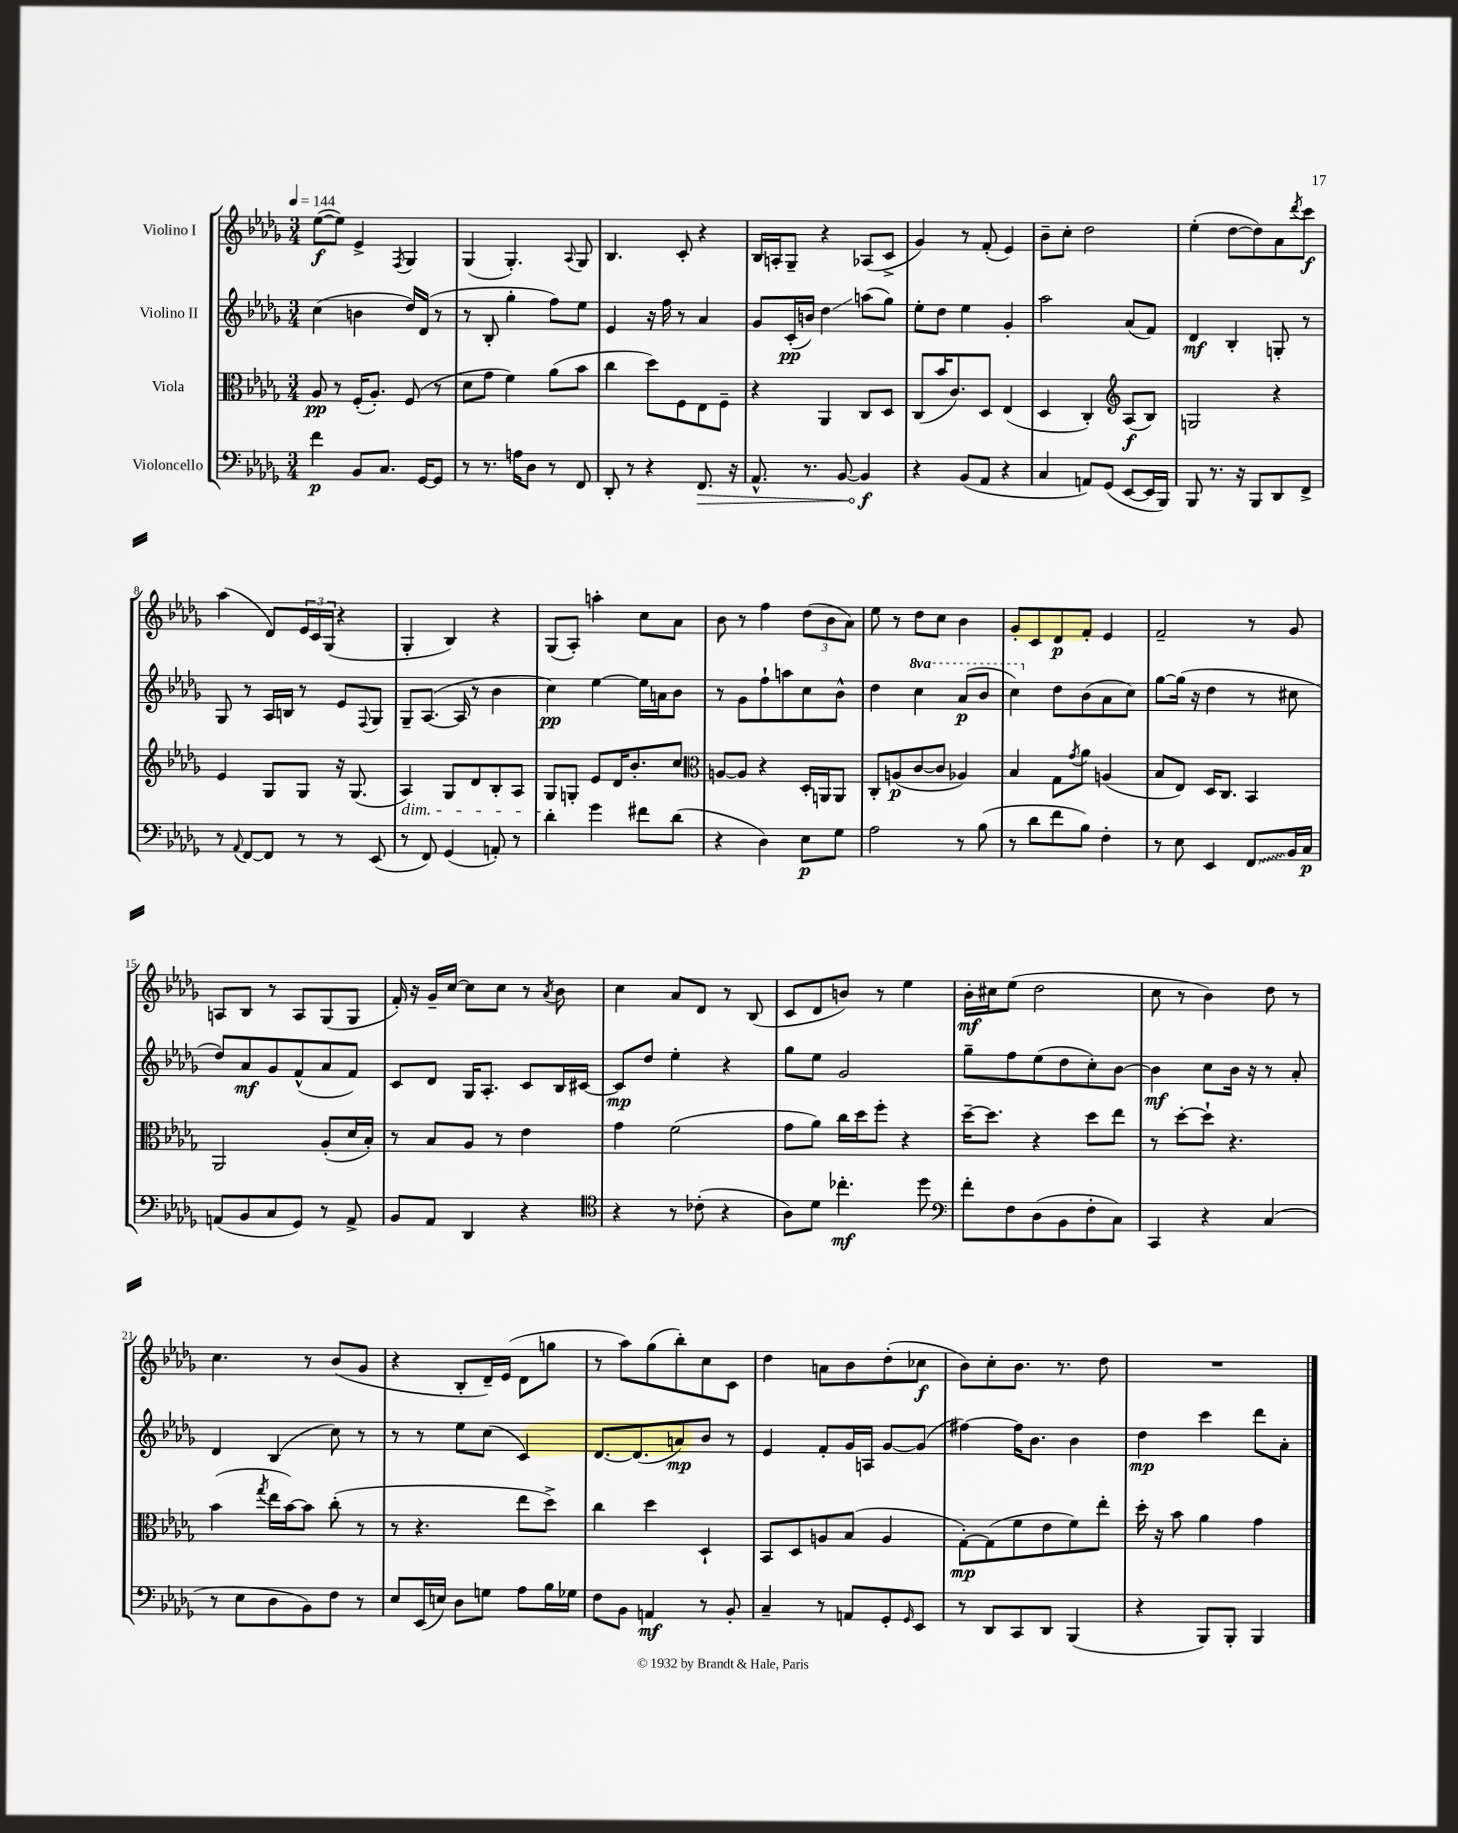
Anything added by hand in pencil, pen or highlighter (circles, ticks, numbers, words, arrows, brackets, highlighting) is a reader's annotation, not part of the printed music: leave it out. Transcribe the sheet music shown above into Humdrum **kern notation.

**kern	**kern	**kern	**kern
*staff4	*staff3	*staff2	*staff1
*clefF4	*clefC3	*clefG2	*clefG2
*k[b-e-a-d-g-]	*k[b-e-a-d-g-]	*k[b-e-a-d-g-]	*k[b-e-a-d-g-]
*M3/4	*M3/4	*M3/4	*M3/4
*MM144	*MM144	*MM144	*MM144
4f\	8A-/	(4cc\	([8ee-\L
.	8r	.	8ee-\]J)
8BB-/L	(16F'/LK	4b\	4e-^/
.	8.A-'/J)	.	.
8.C/J	.	.	.
.	.	.	8qF/
.	(8F/	16dd-/LL)	4G-/
[16GG-/LK	.	(16d-/JJ	.
8GG-/]J	8r	8r	.
=	=	=	=
8r	8d-\L	8r	(4G-/
8.r	8g-\J	8B-'/	.
.	4f\)	4gg-'\	4.G-'/)
16A\LK	.	.	.
8D-\J	.	.	.
8r	(8a-\L	8ff\L)	.
.	.	.	8qqA-/
8FF/	8b-\J	8ee-\J	8G-/
=	=	=	=
8DD-'/	4cc\	4e-/	4.B-/
8r	.	.	.
4r	8dd-\L)	16r	.
.	.	16ff\	.
.	8F\	8r	8c'/
8.FF/	8E-\	4a-/	4r
.	8F~\J	.	.
16r	.	.	.
=	=	=	=
8.AA-^^/	4r	8g-/L	16B-/LL
.	.	.	16A'/J
.	.	(16c'/L	8G-~/J
8.r	.	16b/JJ)	.
.	4AA-/	4dd-\	4r
[8BB-/	.	.	.
4BB-/]	8C/L	(8aa\L	(8A-/L
.	8D-/J	8gg-\J)	8c^/J
=	=	=	=
4r	(8C/L	8ee-'\L	4g-/)
.	16b-/K	8dd-\J	.
.	8.c/)	.	.
(8BB-/L	.	4ee-\	8r
8AA-/J	8D-/J	.	(8f'/
4r	(4E-/	4g-'/	4e-/)
=	=	=	=
4C/	4D-/	2aa-\	8b-~\L
.	.	.	8cc'\J
8AA/L)	4C'/)	.	2dd-\
(8GG-/J	.	.	.
*	*clefG2	*	*
[8EE-/L	(8A-/L	(8a-/L	.
16EE-/]L	8B-/J)	8f/J)	.
16BBB-/JJ)	.	.	.
=	=	=	=
8BBB-/	2G/	4d-/	(4ee-'\
8.r	.	.	.
.	.	4B-'/	[8dd-\L
16r	.	.	.
8BBB-/L	.	.	8dd-\])
8DD-/	4r	8G'/	8a-\
.	.	.	8qddd-/
8FF^/J	.	8r	8ccc\J
=	=	=	=
8r	4e-/	8G-/	(4aa-\
8qqAA-/	.	.	.
[8FF/L	.	8r	.
8FF/]J	8G-/L	16A-/LL	8d-/L)
.	.	16B/JJ	.
8r	8G-/J	8r	24e-/L
.	.	.	24c/
.	.	.	(24G-/JJ
8r	16r	8e-/L	4r
.	(8.G-/	.	.
.	.	8qqF/	.
(8EE-/	.	8G-/J	.
=	=	=	=
8r	4A-/)	8G-~/L	4G-'/
8FF/)	.	([8.A-/J	.
(4GG-/	8G-/L	.	4B-/)
.	.	16A-/]	.
.	8d-/	8r	.
8AA'/)	8B-'/	4b-\	4r
8r	8A-/J	.	.
=	=	=	=
4d-'\	8G-/L	4cc\)	(8G-/L
.	8G'/J	.	8A-'/J)
4g-\	8e-/L	[4ee-\	4aa'\
.	16d-/K	.	.
.	8.b-'/	.	.
8f#\L	.	16ee-\]LL	8cc\L
.	.	16a\J	.
(8d-\J	8cc/J	8b-\J	8a-\J
=	=	=	=
*	*clefC3	*	*
4r	[8A/L	8r	8b-\
.	8A/]J	8g-\L	8r
4D-\)	4r	8ff`\	4ff\
.	.	8aa\	.
8E-\L	16D-'/LL	8cc\	(12dd-\L
.	16AA/J	.	.
.	.	.	12b-\
8G-\J	8AA/J	8b-^^\J	.
.	.	.	12a-\J)
=	=	=	=
2A-\	8C'/L	4dd-\	8ee-\
.	(8A/	.	8r
.	[8c/	4ccc\	8dd-\L
.	8c/]J	.	8cc\J
8r	4A-/)	(8aa-/L	4b-\
(8B-\	.	8bb-/J	.
=	=	=	=
8r	4B-/	4ccc\)	8g-'/L
8d-\L	.	.	8c/
8f\	8G-\L	8dd-\L	8d-/
.	8qg-/	.	.
8B-\J)	8a-\J	(8b-\	8f'/J
4F'\	(4A/	8a-\	4e-/
.	.	8cc\J)	.
=	=	=	=
8r	8B-/L	[8gg-\L	2f~/
8E-\	8E-/J)	(16gg-\]Jk	.
.	.	16r	.
4EE-/	16D-/LK	4dd-\	.
.	8.C/J	.	.
8FF/L	4BB-/	8r	8r
16BB-/L	.	8cc#\	8g-/
16C/JJ	.	.	.
=	=	=	=
(8AA/L	2AA-/	8dd-/L)	8A/L
8BB-/	.	8a-/	8B-/J
8C/	.	8g-/	8r
8GG-/J)	.	(8f^^/	8A/L
8r	(8A-'/L	8a-/	(8G-/
8AA^/	16d-/L	8f/J)	8G-/J
.	16B-'/JJ)	.	.
=	=	=	=
8BB-/L	8r	8c/L	16f'/)
.	.	.	16r
8AA-/J	8B-/L	8d-/J	16g-~/LL
.	.	.	[16cc/JJ
4DD-/	8A-/J	16G-/LK	8cc\]L
.	.	8.A-'/J	.
.	8r	.	8cc\J
4r	4e-\	8c/L	8r
.	.	.	8qa-/
.	.	16B-/L	8b-\
.	.	[16c#/JJ	.
=	=	=	=
*clefC4	*	*	*
4r	4g-\	8c#/]L	4cc\
.	.	8dd-/J	.
8r	(2f\	4ee-'\	8a-/L
(8c-'\	.	.	8d-/J
4r	.	4r	8r
.	.	.	(8B-/
=	=	=	=
8A-\L)	8g-\L	8gg-\L	8c/L
8d-\J	8a-\J)	8ee-\J	8d-/
4.cc-'\	16cc\LL	2g-/	8b/J)
.	16dd-\J	.	.
.	8ff'\J	.	8r
.	4r	.	4ee-\
8dd-\	.	.	.
=	=	=	=
*clefF4	*	*	*
8f'\L	[16dd-~\LK	8gg-~\L	16b-'\LL
.	8.dd-\]J	.	16cc#\J
8F\	.	8ff\	(8ee-\J
(8D-\	4r	(8ee-\	2dd-\
8BB-\	.	8dd-\	.
8F'\	8dd-\L	8cc'\)	.
8C\J)	8ee-\J	[8b-\J	.
=	=	=	=
4CC/	8r	4b-\]	8cc\
.	[8dd-'\L	.	8r
4r	8dd-`\]J	8cc\L	4b-\)
.	4.r	16b-\Jk	.
.	.	16r	.
(4C/	.	8r	8dd-\
.	.	8a-'/	8r
=	=	=	=
8r	(4b-\	4d-/	4.cc\
8E-\L	.	.	.
.	8qgg-/	.	.
8D-\	16ee-\LL	(4B-/	.
.	[16b-\J)	.	.
8BB-\)	8b-\]J	.	8r
8F\J	(8cc'\	8cc\)	(8b-/L
8r	8r	8r	8g-/J
=	=	=	=
8E-/L	8r	8r	4r
(16EE-/L	4.r	8r	.
16E/JJ)	.	.	.
8D-\L	.	8ee-\L	8B-'/L
8G\J	.	(8cc\J	16d-~/L)
.	.	.	(16e-/JJ
8A-\L	8ee-\L	4c/)	8d-\L
16B-\L	8dd-^\J)	.	8gg\J
16G-\JJ	.	.	.
=	=	=	=
8F\L	4cc\	[8.d-/L	8r
8BB-\J	.	.	8aa-\L)
.	.	(8.d-/]	.
4AA/	4dd-\	.	(8gg-\
.	.	8a/)	8bb-'\)
8r	4D-`/	8b-/J	8cc\
8BB-'/	.	8r	8c\J
=	=	=	=
4C~/	8BB-/L	4e-/	4dd-\
.	8D-/	.	.
8r	8A/	8f'/L	8a\L
8AA/L	(8B-/J	16g-/L	8b-\
.	.	16A/JJ	.
8GG-'/	4A/	[8g-/L	(8dd-'\
16qqGG-/	.	.	.
8EE-/J	.	(8g-/]J	8cc-\J
=	=	=	=
8r	[8G-'\L)	[4ff#\)	8b-\L)
8DD-/L	(8G-\]	.	8cc'\
8CC/	8f\	16ff#\]LK	8.b-\J
.	.	8.b-\J	.
8DD-/J	8e-\	.	.
.	.	.	8.r
(4BBB-/	8f\)	4b-\	.
.	8ee-'\J	.	8dd-\
=	=	=	=
4r	16dd-'\	4dd-\	2.r
.	16r	.	.
.	8b-\	.	.
8BBB-/L)	4a-\	4ccc\	.
8BBB-'/J	.	.	.
4BBB-/	4g-\	8ddd-\L	.
.	.	8a-'\J	.
==	==	==	==
*-	*-	*-	*-
